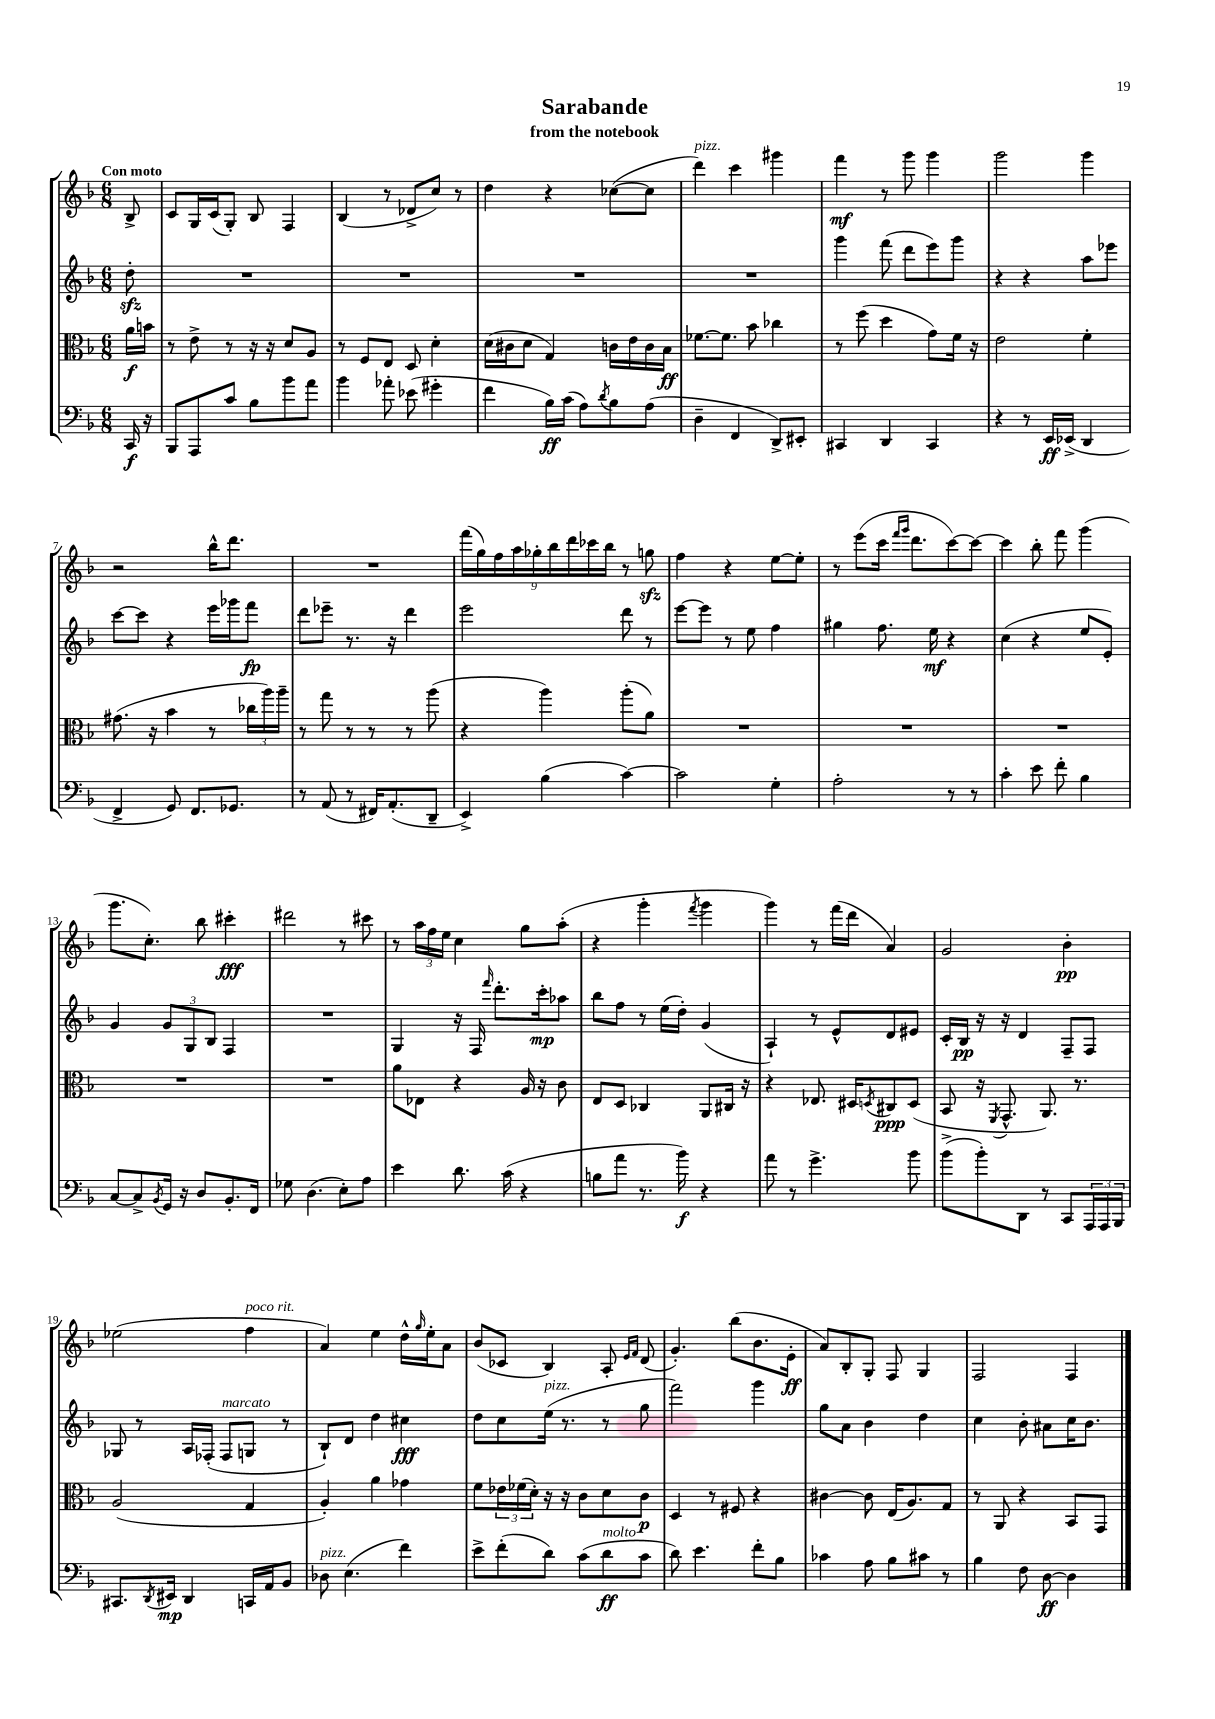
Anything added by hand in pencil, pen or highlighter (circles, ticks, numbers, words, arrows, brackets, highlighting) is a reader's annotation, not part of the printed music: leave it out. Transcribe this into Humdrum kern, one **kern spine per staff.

**kern	**kern	**kern	**kern
*staff4	*staff3	*staff2	*staff1
*clefF4	*clefC3	*clefG2	*clefG2
*k[b-]	*k[b-]	*k[b-]	*k[b-]
*M6/8	*M6/8	*M6/8	*M6/8
16CC/	16a\LL	8dd'\	8B-^/
16r	16b\JJ	.	.
=	=	=	=
8BBB-/L	8r	2.r	8c/L
8AAA/	8e^\	.	16G/L
.	.	.	(16c/J
8c/J	8r	.	8G'/J)
8B-\L	16r	.	8B-/
.	16r	.	.
8b-\	8d/L	.	4F/
8a\J	8A/J	.	.
=	=	=	=
4b-\	8r	2.r	(4B-/
.	8F/L	.	.
8a-'\	8E/J	.	8r
(8e-\	8D/	.	8d-^/L
4g#'\	4d'\	.	8cc/J)
.	.	.	8r
=	=	=	=
4f\	(16d\LL	2.r	4dd\
.	16c#\J	.	.
.	8d\J	.	.
16B-\LL)	4G/)	.	4r
(16c\JJ	.	.	.
8A\L)	.	.	.
8qd/	.	.	.
8B-\	16c\LL	.	([8cc-\L
.	16e\	.	.
(8A\J	16c\	.	8cc-\]J
.	16B-\JJ	.	.
=	=	=	=
4D~\	[8.f-\L	2.r	4ddd\)
.	8.f-\]J	.	.
4FF/	.	.	4ccc\
.	8b-\	.	.
8DD^/L)	4cc-\	.	4ggg#\
8EE#'/J	.	.	.
=	=	=	=
4CC#/	8r	4ggg\	4fff\
.	(8ff\	.	.
4DD/	4dd\	(8fff\	8r
.	.	8ddd\L	8ggg\
4CC#/	8g\L)	8eee\)	4ggg\
.	16f\Jk	8ggg\J	.
.	16r	.	.
=	=	=	=
4r	2e\	4r	2ggg\
8r	.	4r	.
16EE/LL	.	.	.
(16EE-^/JJ	.	.	.
4DD/	4f'\	8aa\L	4ggg\
.	.	8eee-\J	.
=	=	=	=
4FF^/	(8.g#\	[8ccc\L	2r
.	.	8ccc\]J	.
.	16r	.	.
8GG/)	4b-\	4r	.
8.FF/L	.	.	.
.	8r	16eee\LL	16bb-^^\LK
8.GG-/J	.	16ggg-\J	8.ddd\J
.	24cc-\LL	8fff\J	.
.	24aa\)	.	.
.	24aa~\JJ	.	.
=	=	=	=
8r	8r	8ddd\L	2.r
(8AA/	8gg\	8eee-~\J	.
8r	8r	8.r	.
16FF#/LK)	8r	.	.
(8.AA'/	.	16r	.
.	8r	4ddd\	.
8DD~/J	(8aa\	.	.
=	=	=	=
4EE^/)	4r	2eee\	(18fff\LL
.	.	.	18gg\)
.	.	.	18ff\
.	.	.	18aa\
.	.	.	18gg-'\
(4B-\	4aa\)	.	.
.	.	.	18bb-\
.	.	.	18ddd\
.	.	.	18ccc-\
.	.	.	18bb-\JJ
[4c\)	(8aa'\L	8ddd\	8r
.	8a\J)	8r	8gg\
=	=	=	=
2c\]	2.r	[8eee\L	4ff\
.	.	8eee\]J	.
.	.	8r	4r
.	.	8ee\	.
4G'\	.	4ff\	[8ee\L
.	.	.	8ee'\]J
=	=	=	=
2A'\	2.r	4gg#\	8r
.	.	.	(8eee\L
.	.	8.ff\	16ccc\Jk
.	.	.	16qqfff/LL
.	.	.	16qqggg/JJ
.	.	.	8.ddd\L
.	.	16ee\	.
8r	.	4r	[8ccc\)
8r	.	.	8ccc\_J
=	=	=	=
4c'\	2.r	(4cc\	4ccc\]
8e\	.	4r	8bb-'\
8f'\	.	.	8fff\
4B-\	.	8ee/L	(4ggg\
.	.	8e'/J)	.
=	=	=	=
[8C/L	2.r	4g/	8.ggg\L
8C^/]	.	.	.
.	.	.	8.cc'\J)
8qBB-/	.	.	.
16GG/Jk	.	12g/L	.
16r	.	.	.
.	.	12G/	.
8D/L	.	.	8bb-\
.	.	12B-/J	.
8.BB-'/	.	4F/	4ccc#'\
16FF/Jk	.	.	.
=	=	=	=
8G-\	2.r	2.r	2ddd#\
(4.D\	.	.	.
8E'\L)	.	.	8r
8A\J	.	.	8ccc#\
=	=	=	=
4e\	8a\L	4G/	8r
.	8E-\J	.	24aa\LL
.	.	.	24ff\
.	.	.	24ee\JJ
8.d\	4r	16r	4cc\
.	.	16F/	.
.	.	16qqfff/	.
.	.	8.ddd'\L	.
(16c\	.	.	.
4r	16A/	.	8gg\L
.	16r	16ccc'\k	.
.	8c\	8aa-\J	(8aa'\J
=	=	=	=
8B\L	8E/L	8bb-\L	4r
8a\J	8D/J	8ff\J	.
8.r	4C-/	8r	4ggg'\
.	.	(16ee\LL	.
16b-\)	.	16dd'\JJ)	.
.	.	.	8qfff/
4r	8AA/L	(4g/	4ggg\
.	16C#/Jk	.	.
.	16r	.	.
=	=	=	=
8a\	4r	4A`/)	4ggg\)
8r	.	.	.
4.g^\	8.E-/	8r	8r
.	.	8e^^/L	(16fff\LL
.	16D#/LK	.	16ddd\JJ
.	8qD/	.	.
.	8C#/	8d/	4a/)
8b-\	(8D/J	8e#/J	.
=	=	=	=
(8b-^\L	8BB-/	16c'/LL	2g/
.	.	16B-/JJ	.
8b-'\)	16r	16r	.
.	8qFF/	.	.
.	8.GG^^/	16r	.
8DD\J	.	4d/	.
8r	8.AA/)	.	.
8CC/L	.	8F~/L	4b-'\
.	8.r	.	.
24AAA/L	.	8F/J	.
24AAA/	.	.	.
24BBB-/JJ	.	.	.
=	=	=	=
8.CC#/L	(2A/	8G-/	(2ee-\
.	.	8r	.
8qDD/	.	.	.
16EE#/Jk	.	.	.
4DD/	.	16A/LL	.
.	.	(16F-'/JJ	.
.	.	8F-/L	.
16CC/LL	4G/	8G/J	4ff\
16AA/J	.	.	.
8BB-/J	.	8r	.
=	=	=	=
8D-\	4A'/)	8B-`/L)	4a/)
(4.E\	.	8d/J	.
.	4a\	4dd\	4ee\
4f\)	4g-\	4cc#\	16dd^^\LL
.	.	.	16qqgg/
.	.	.	16ee'\J
.	.	.	8a\J
=	=	=	=
8e^\L	8f\L	8dd\L	(8b-/L
(8f'\	24e-\L	8cc\	8c-/J
.	(24f-\	.	.
.	24d'\JJ)	.	.
8d\J)	16r	(16ee\Jk	4B-/)
.	16r	8.r	.
(8c\L	8c\L	.	.
8d\	8d\	8r	8A'/
.	.	.	16qqe/LL
.	.	.	16qqf/JJ
8c\J	8c\J	8gg\	(8d/
=	=	=	=
8d\)	4D/	2fff\)	4.g'/)
4.e\	.	.	.
.	8r	.	.
.	8F#/	.	(8bb-\L
8f'\L	4r	4ggg\	8.b-\
8B-\J	.	.	.
.	.	.	16e'\Jk
=	=	=	=
4c-\	[4c#\	8gg\L	8a/L)
.	.	8a\J	8B-'/
8A\	8c#\]	4b-\	8G'/J
8B-\L	(16E/LK	.	8F/
.	8.A/)	.	.
8c#\J	.	4dd\	4G/
8r	8G/J	.	.
=	=	=	=
4B-\	8r	4cc\	2F/
.	8AA/	.	.
8F\	4r	8b-'\	.
[8D\	.	8a#\L	.
4D\]	8BB-/L	16cc\K	4F/
.	.	8.b-\J	.
.	8GG/J	.	.
==	==	==	==
*-	*-	*-	*-
